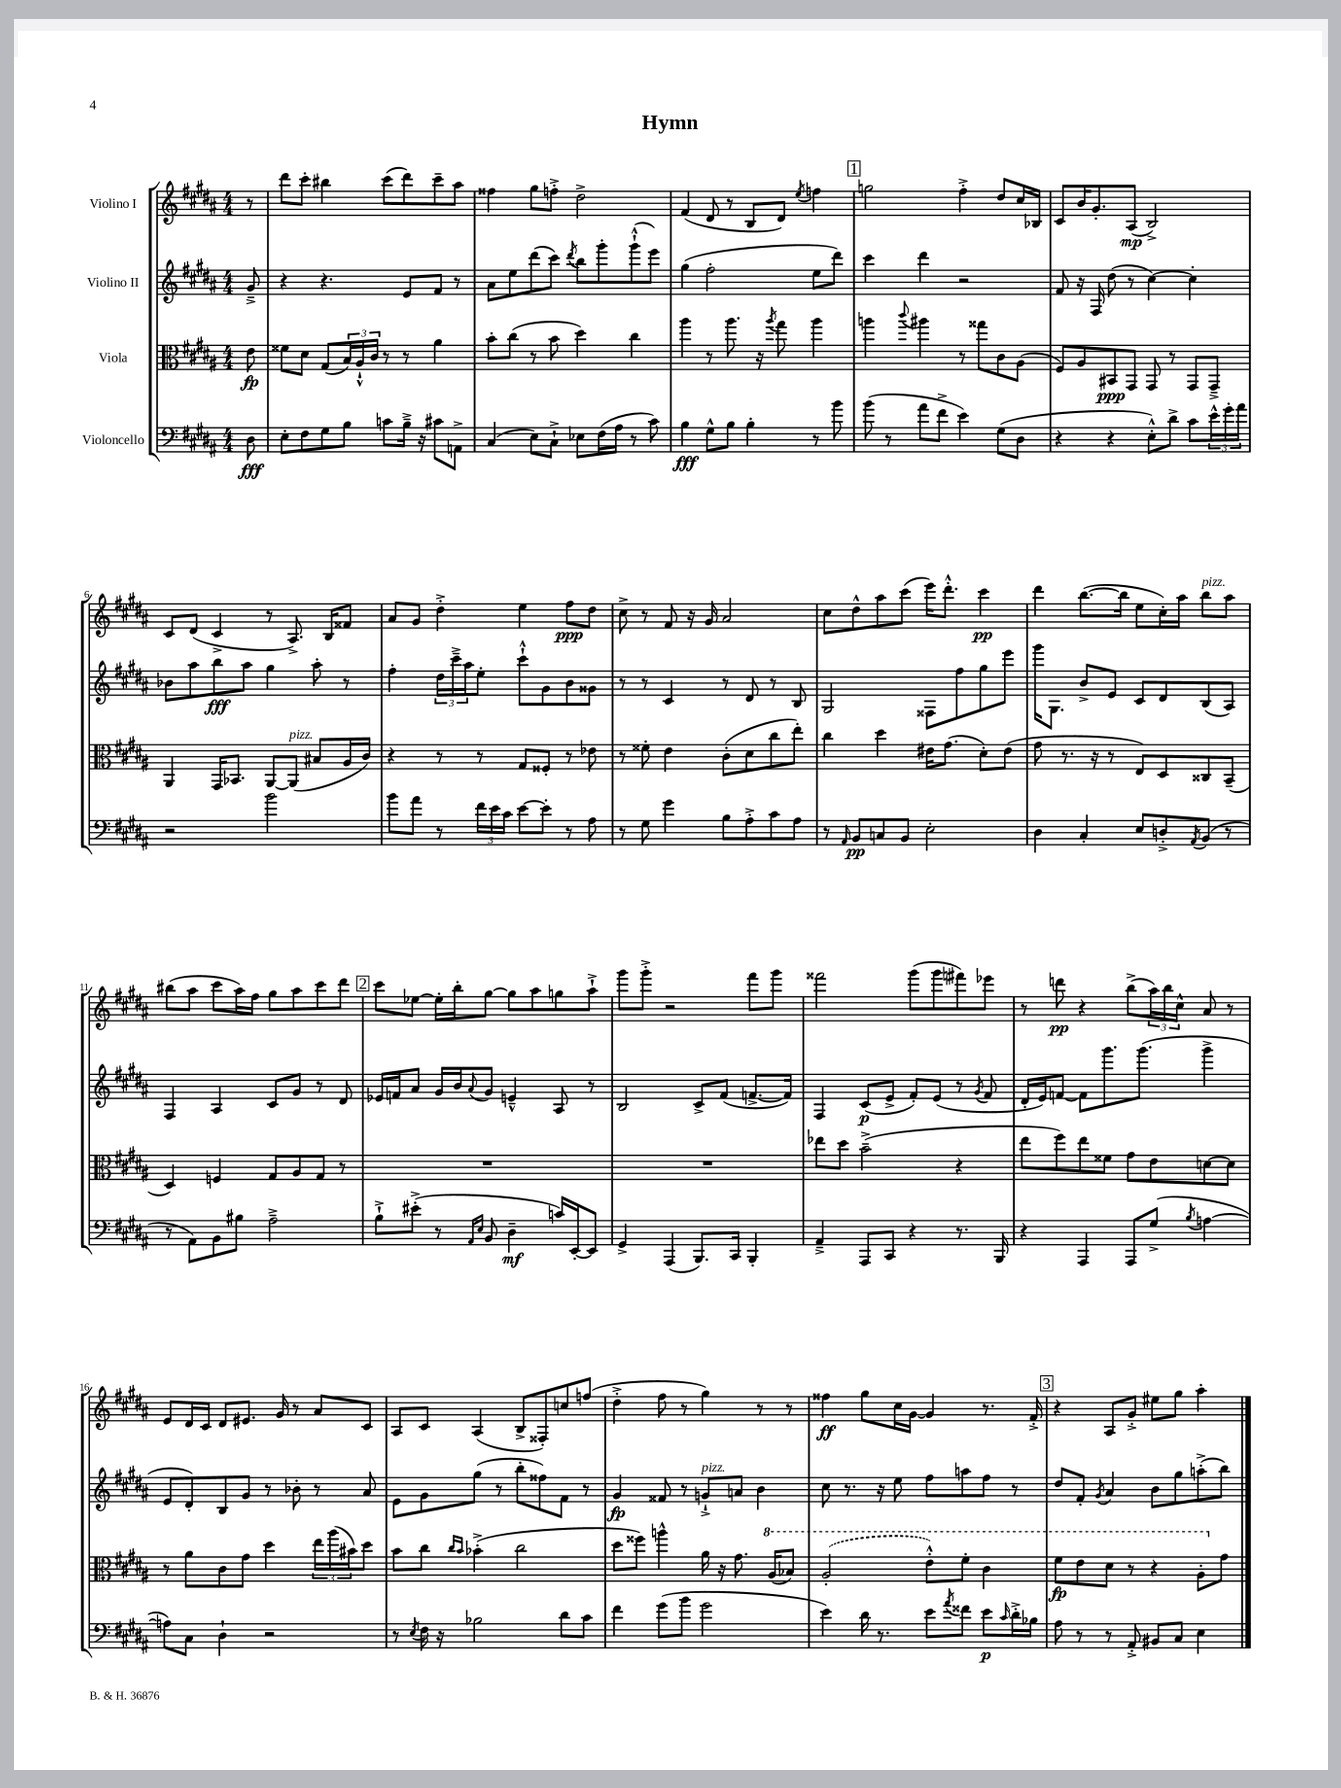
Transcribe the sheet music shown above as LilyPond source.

\header { title = "Hymn" }
<<
\new StaffGroup <<
\new Staff = "s0" \with { instrumentName = "Violino I" } {
    \clef treble \key b \major \numericTimeSignature \time 4/4 \partial 8
    r8 |
    dis'''8 cis'''8-. bis''4 cis'''8( dis'''8) cis'''8-- ais''8 |
    fisis''4 gis''8 f''8-.-> dis''2-> |
    fis'4( dis'8 r8 b8 dis'8) \acciaccatura { e''8 } f''4 |
    \mark \markup { \box "1" } g''2 fis''4-.-> dis''8 cis''16 bes16 |
    cis'8 b'16 gis'8.-. ais8\mp( b2->) |
    cis'8 dis'8( cis'4-> r8 ais8.->) b16 fisis'8 |
    ais'8 gis'8 dis''4-.-> e''4 fis''8\ppp dis''8 |
    cis''8-> r8 fis'8 r16 gis'16 ais'2 |
    cis''8 dis''8-^ ais''8 cis'''8( e'''16) dis'''8.-.-^ cis'''4\pp |
    dis'''4 b''8.~( b''16 e''8 cis''16-.) ais''16 b''8^\markup { \italic "pizz." } ais''8 |
    bis''8( ais''8 cis'''8 ais''16) fis''16 gis''8 ais''8 cis'''8 dis'''8 |
    \mark \markup { \box "2" } cis'''8 ees''8~ ees''16-. b''16-. gis''8~ gis''8 ais''8 g''8 ais''8-!-> |
    gis'''8 gis'''8-.-> r2 fis'''8 gis'''8 |
    fisis'''2 gis'''8( gis'''8 fis'''8) ees'''8 |
    r8 d'''8\pp r4 b''8->( \tuplet 3/2 { ais''16) b''16 cis''16-^ } ais'8 r8 |
    e'8 dis'16 cis'16 dis'8 eis'8. gis'16 r8 ais'8 cis'8 |
    ais8 cis'8 ais4( b8-> fisis8-.) c''8 f''8( |
    dis''4-.-> fis''8 r8 gis''4) r8 r8 |
    fisis''4\ff gis''8 cis''16 gis'16~ gis'4 r8. fis'16-.-> |
    \mark \markup { \box "3" } r4 ais8 gis'8-.-> eis''8 gis''8 ais''4-. \bar "|." |
}
\new Staff = "s1" \with { instrumentName = "Violino II" } {
    \clef treble \key b \major \numericTimeSignature \time 4/4 \partial 8
    gis'8---> |
    r4 r4. e'8 fis'8 r8 |
    ais'8 e''8 dis'''8( cis'''8) \acciaccatura { dis'''8 } b''8 gis'''8-. gis'''8-!-^( e'''8) |
    gis''4( fis''2-. e''8 dis'''8) |
    \mark \markup { \box "1" } cis'''4 dis'''4 r2 |
    fis'8 r16 fis16 dis''8( r8 cis''4~) cis''4-. |
    bes'8 ais''8 b''8\fff ais''8 gis''4 ais''8-. r8 |
    fis''4-. \tuplet 3/2 { dis''16 cis'''16---> ais''16 } e''8-. cis'''8-!-^ gis'8 b'8 gisis'8 |
    r8 r8 cis'4 r8 dis'8 r8 b8 |
    gis2 fisis8 fis''8 gis''8 e'''8 |
    gis'''16 gis8. b'8-> e'8 cis'8 dis'8 b8( ais8) |
    fis4 ais4 cis'8 gis'8 r8 dis'8 |
    \mark \markup { \box "2" } ees'16 f'16 ais'8 gis'16 b'16 \appoggiatura { ais'8 } gis'8 e'4---^ ais8 r8 |
    b2 cis'8-> fis'8( f'8.~-> f'16) |
    fis4 cis'8\p( e'8-> fis'8-.) e'8( r8 \acciaccatura { gis'8 } fis'8 |
    dis'16-. e'16) f'8~ f'8 gis'''8. gis'''8.( gis'''4-> |
    e'8 dis'8-.) b8 gis'8 r8 bes'8-. r8 ais'8 |
    e'8 gis'8 gis''8( r8 b''8-. fisis''8) fis'8 r8 |
    gis'4\fp fisis'8 r8 g'8-!->^\markup { \italic "pizz." } a'8 b'4 |
    cis''8 r8. r16 e''8 fis''8 a''8 fis''8 r8 |
    \mark \markup { \box "3" } dis''8 fis'8-. \acciaccatura { gis'8 } ais'4 b'8 gis''8 a''8-.->( b''8) \bar "|." |
}
\new Staff = "s2" \with { instrumentName = "Viola" } {
    \clef alto \key b \major \numericTimeSignature \time 4/4 \partial 8
    e'8\fp |
    fisis'8 dis'8 gis8( \tuplet 3/2 { b16) ais16-!-^ cis'16 } r8 r8 ais'4 |
    b'8-. cis''8( r8 b'8 dis''4) cis''4 |
    ais''4 r8 ais''8. r16 \acciaccatura { ais''8 } gis''8 ais''4 |
    \mark \markup { \box "1" } a''4 \appoggiatura { cis'''8 } ais''4 r8 gisis''8 cis'8 ais8( |
    fis8) ais8 bis,8\ppp gis,8 gis,8 r8 gis,8 gis,8---> |
    ais,4 gis,16 bes,8. ais,8~ ais,8^\markup { \italic "pizz." }( bis8 ais16 cis'16) |
    r4 r8 r8 gis8 fisis8-. r8 ees'8 |
    r8 fisis'8-. e'4 cis'8-.( dis'8 cis''8 e''8-.) |
    cis''4 dis''4 eis'16 gis'8.( dis'8-.) eis'8( |
    gis'8 r8. r16 r8 e8) dis8 cisis8 b,8--( |
    dis4) f4 gis8 ais8 gis8 r8 |
    \mark \markup { \box "2" } R1 |
    R1 |
    ees''8 dis''8 b'2--->( r4 |
    e''8 fis''8) e''8 fisis'8 gis'8 e'8 d'8~ d'8 |
    r8 ais'8 cis'8 gis'8 dis''4 \tuplet 3/2 { e''16 ais''16( bis'16) } dis''8 |
    b'8 cis''8 \grace { cis''16 b'16 } bes'4-.->( cis''2 |
    dis''8 fisis''8) a''4-^ ais'16 r16 gis'8. \ottava #1 ais'16( bes'8) |
    \once \slurDashed ais'2-.( e''8-.-^) fis''8-. cis''4 |
    \mark \markup { \box "3" } fis''8\fp e''8 dis''8 r8 r4 ais'8-. \ottava #0 gis'8 \bar "|." |
}
\new Staff = "s3" \with { instrumentName = "Violoncello" } {
    \clef bass \key b \major \numericTimeSignature \time 4/4 \partial 8
    dis8\fff |
    e8-. fis8 gis8 b8 c'8 b16---> r16 cis'8 a,8-> |
    cis4( e8) cis8-!-> ees8 fis16( ais16 r8 cis'8) |
    b4\fff gis8-^ b8 b4-. r8 b'8 |
    \mark \markup { \box "1" } b'8( r8 ais'8 fis'8-> e'4) gis8( dis8 |
    r4 r4 e8-.-^) dis'8-> cis'8 \tuplet 3/2 { e'16-^ gis'16-. ais'16 } |
    r2 b'2 |
    b'8 ais'8 r8 \tuplet 3/2 { fis'16 e'16 cis'16 } e'8~ e'8-. r8 ais8 |
    r8 gis8 gis'4 b8 ais8-.-> cis'8 ais8 |
    r8 \grace { ais,16 } b,8\pp c8 b,8 e2-. |
    dis4 cis4-. e8 d8-.-> \acciaccatura { ais,8 } b,8( r8 |
    r8 ais,8) b,8 bis8 ais2---> |
    \mark \markup { \box "2" } b8-!-> eis'8-.->( r8 \grace { ais,16 e16 } b,8 dis4--\mf c'16) e,16~-. e,8 |
    gis,4-> ais,,4( b,,8.) cis,16 b,,4-. |
    ais,4---> ais,,8 cis,8 r4 r8. b,,16 |
    r4 ais,,4 ais,,8 gis8->( \acciaccatura { b8 } a4~ |
    a8) cis8 dis4-! r2 |
    r8 \acciaccatura { e8 } fis16 r16 bes2 dis'8 cis'8 |
    fis'4 gis'8( b'8 gis'2 |
    e'4) dis'16 r8. e'8 \acciaccatura { ais'8 } fisis'8 e'8\p \grace { cis'16 } dis'16-.-> bes16 |
    \mark \markup { \box "3" } ais8 r8 r8 ais,8-.-> bis,8 cis8 e4 \bar "|." |
}
>>
>>
